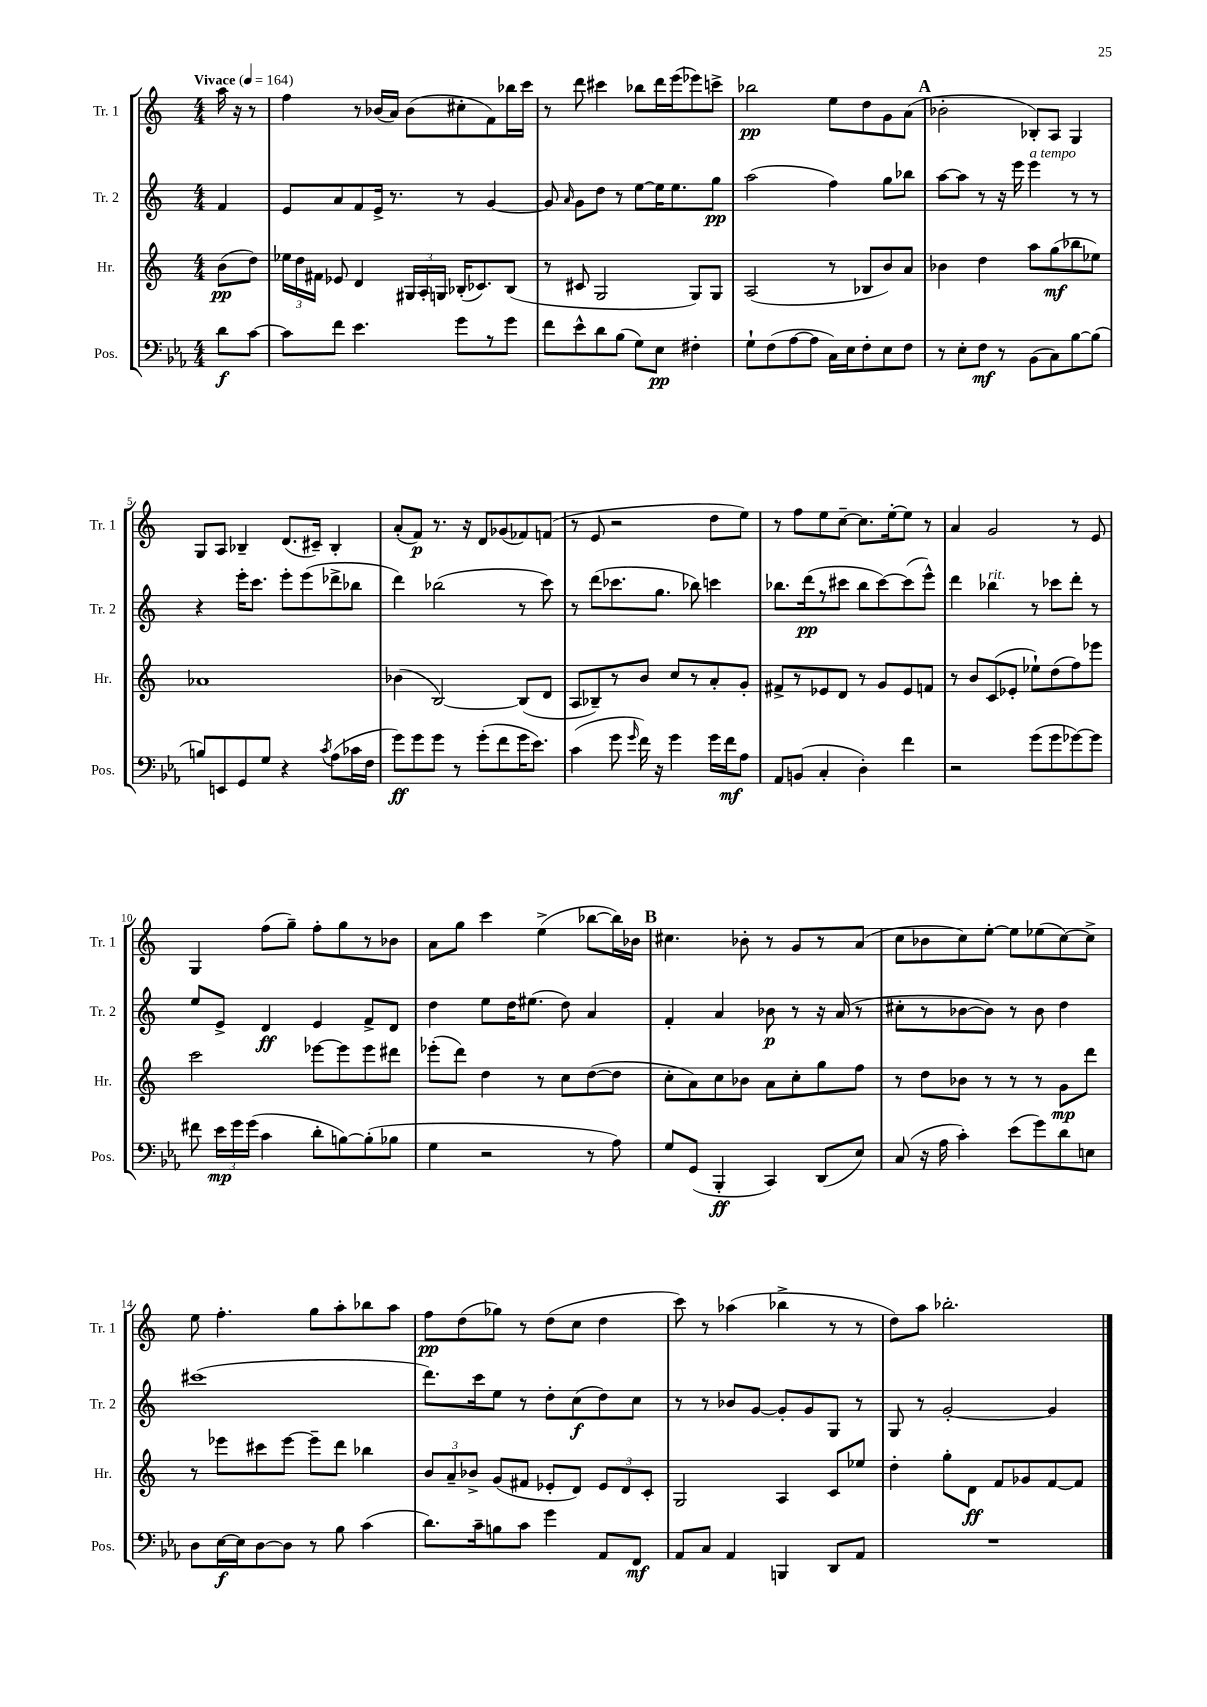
<<
\new StaffGroup <<
\new Staff = "s0" \with { instrumentName = "Tr. 1" shortInstrumentName = "Tr. 1" } {
    \clef treble \key c \major \numericTimeSignature \time 4/4 \partial 4 \tempo "Vivace" 4 = 164
    \autoBeamOff a''16 r16 r8 |
    f''4 r8 bes'16[( a'16]) bes'8[( cis''8-. f'8) bes''16 c'''16] |
    r8 d'''8 cis'''4 bes''8[ d'''16 e'''16( ees'''8) c'''8]-> |
    bes''2\pp e''8[ d''8 g'8 a'8]( |
    \mark \markup { \bold "A" } bes'2-. bes8[-.) a8] g4 |
    g8[ a8] bes4-- d'8.[( cis'16]--) bes4-. |
    a'8[-.( f'8]\p) r8. r16 d'8[ ges'8( fes'8) f'8]( |
    r8 e'8 r2 d''8[ e''8]) |
    r8 f''8[ e''8 c''8]~-- c''8.[ e''16~-. e''8] r8 |
    a'4 g'2 r8 e'8 |
    g4 f''8[( g''8]--) f''8[-. g''8 r8 bes'8] |
    a'8[ g''8] c'''4 e''4->( bes''8[~ bes''16) bes'16] |
    \mark \markup { \bold "B" } cis''4. bes'8-. r8 g'8[ r8 a'8]( |
    c''8[ bes'8 c''8) e''8]~-. e''8[ ees''8( c''8~) c''8]-> |
    e''8 f''4.-. g''8[ a''8-. bes''8 a''8] |
    f''8[\pp d''8( ges''8]) r8 d''8[( c''8] d''4 |
    c'''8) r8 aes''4( bes''4-> r8 r8 |
    d''8[) a''8] bes''2.-. \bar "|." |
}
\new Staff = "s1" \with { instrumentName = "Tr. 2" shortInstrumentName = "Tr. 2" } {
    \clef treble \key c \major \numericTimeSignature \time 4/4 \partial 4
    \autoBeamOff f'4 |
    e'8[ a'8 f'8 e'16]-> r8. r8 g'4~ |
    g'8 \grace { a'16 } g'8[ d''8] r8 e''8[~ e''16 e''8. g''8]\pp |
    a''2( f''4) g''8[ bes''8] |
    \mark \markup { \bold "A" } a''8[~ a''8] r8 r16 e'''16 e'''4^\markup { \italic "a tempo" } r8 r8 |
    r4 e'''16[-. c'''8.] e'''8[-. e'''8( des'''8-> bes''8] |
    d'''4) bes''2( r8 c'''8) |
    r8 d'''8[( ces'''8. g''8.] bes''8) c'''4 |
    bes''8.[ d'''16\pp( r8 cis'''8] bes''8[ cis'''8~) cis'''8( e'''8]-^) |
    d'''4 bes''4^\markup { \italic "rit." } r8 ces'''8[ d'''8]-. r8 |
    e''8[ e'8]-> d'4\ff e'4 f'8[-> d'8] |
    d''4 e''8[ d''16 eis''8.]( d''8) a'4 |
    \mark \markup { \bold "B" } f'4-. a'4 bes'8\p r8 r16 a'16( r8 |
    cis''8[-. r8 bes'8~ bes'8]) r8 bes'8 d''4 |
    cis'''1( |
    d'''8.[) c'''16 e''8] r8 d''8[-. c''8\f( d''8) c''8] |
    r8 r8 bes'8[ g'8]~ g'8[-. g'8 g8] r8 |
    g8 r8 g'2~-. g'4 \bar "|." |
}
\new Staff = "s2" \with { instrumentName = "Hr." shortInstrumentName = "Hr." } {
    \clef treble \key c \major \numericTimeSignature \time 4/4 \partial 4
    \autoBeamOff b'8[\pp( d''8]) |
    \tuplet 3/2 { ees''16[ d''16 fis'16] } ees'8 d'4 \tuplet 3/2 { gis16[ a16-. g16] } bes16[-.( ces'8.) bes8]( |
    r8 cis'8 g2 g8[) g8] |
    a2( r8 bes8[ b'8) a'8] |
    \mark \markup { \bold "A" } bes'4 d''4 a''8[ g''8\mf( bes''8 ees''8]) |
    aes'1 |
    bes'4( b2~) b8[( d'8] |
    a8[ bes8--) r8 b'8] c''8[ r8 a'8-. g'8]-. |
    fis'8[-> r8 ees'8 d'8] r8 g'8[ ees'8 f'8] |
    r8 b'8[ c'8( ees'8]-. ees''8[-!) d''8( f''8) ees'''8] |
    c'''2 ees'''8[~ ees'''8 ees'''8 dis'''8] |
    ees'''8[-.( d'''8]) d''4 r8 c''8[ d''8~( d''8] |
    \mark \markup { \bold "B" } c''8[-. a'8) c''8 bes'8] a'8[ c''8-. g''8 f''8] |
    r8 d''8[ bes'8] r8 r8 r8 g'8[\mp d'''8] |
    r8 ees'''8[ cis'''8 ees'''8]~ ees'''8[-- d'''8] bes''4 |
    \tuplet 3/2 { b'8[ a'8-- bes'8]-> } g'8[( fis'8] ees'8[-. d'8]) \tuplet 3/2 { ees'8[ d'8 c'8]-. } |
    g2 a4 c'8[ ees''8] |
    d''4-. g''8[-. d'8]\ff f'8[ ges'8 f'8~ f'8] \bar "|." |
}
\new Staff = "s3" \with { instrumentName = "Pos." shortInstrumentName = "Pos." } {
    \clef bass \key ees \major \numericTimeSignature \time 4/4 \partial 4
    \autoBeamOff d'8[\f c'8]~ |
    c'8[ f'8] ees'4. g'8[ r8 g'8] |
    f'8[ ees'8-^ d'8 bes8]( g8[) ees8]\pp fis4-. |
    g8[-! f8( aes8~ aes8] c16[) ees16 f8-. ees8 f8] |
    \mark \markup { \bold "A" } r8 ees8[-. f8]\mf r8 bes,8[( c8) bes8~ bes8]( |
    b8[) e,8 g,8 g8] r4 \acciaccatura { c'8 } aes8[( ces'16 f16] |
    g'8[\ff) g'8 g'8] r8 g'8[-.( f'8 g'16 ees'8.]) |
    c'4( g'8 \grace { g'16 } f'16) r16 g'4 g'16[ f'16\mf aes8] |
    aes,8[ b,8]( c4-. d4-.) f'4 |
    r2 g'8[( g'8 ges'8~) ges'8] |
    fis'8 \tuplet 3/2 { ees'16[\mp g'16 g'16]( } c'4 d'8[-. b8~) b8-.( bes8] |
    g4 r2 r8 aes8) |
    \mark \markup { \bold "B" } g8[ g,8]( bes,,4-.\ff c,4) d,8[( ees8]) |
    c8( r16 aes16 c'4-.) ees'8[( g'8) d'8 e8] |
    d8[ ees16~\f ees16 d8~ d8] r8 bes8 c'4( |
    d'8.[) c'16-- b8 c'8] g'4 aes,8[ f,8]\mf |
    aes,8[ c8] aes,4 b,,4 d,8[ aes,8] |
    R1 \bar "|." |
}
>>
>>
